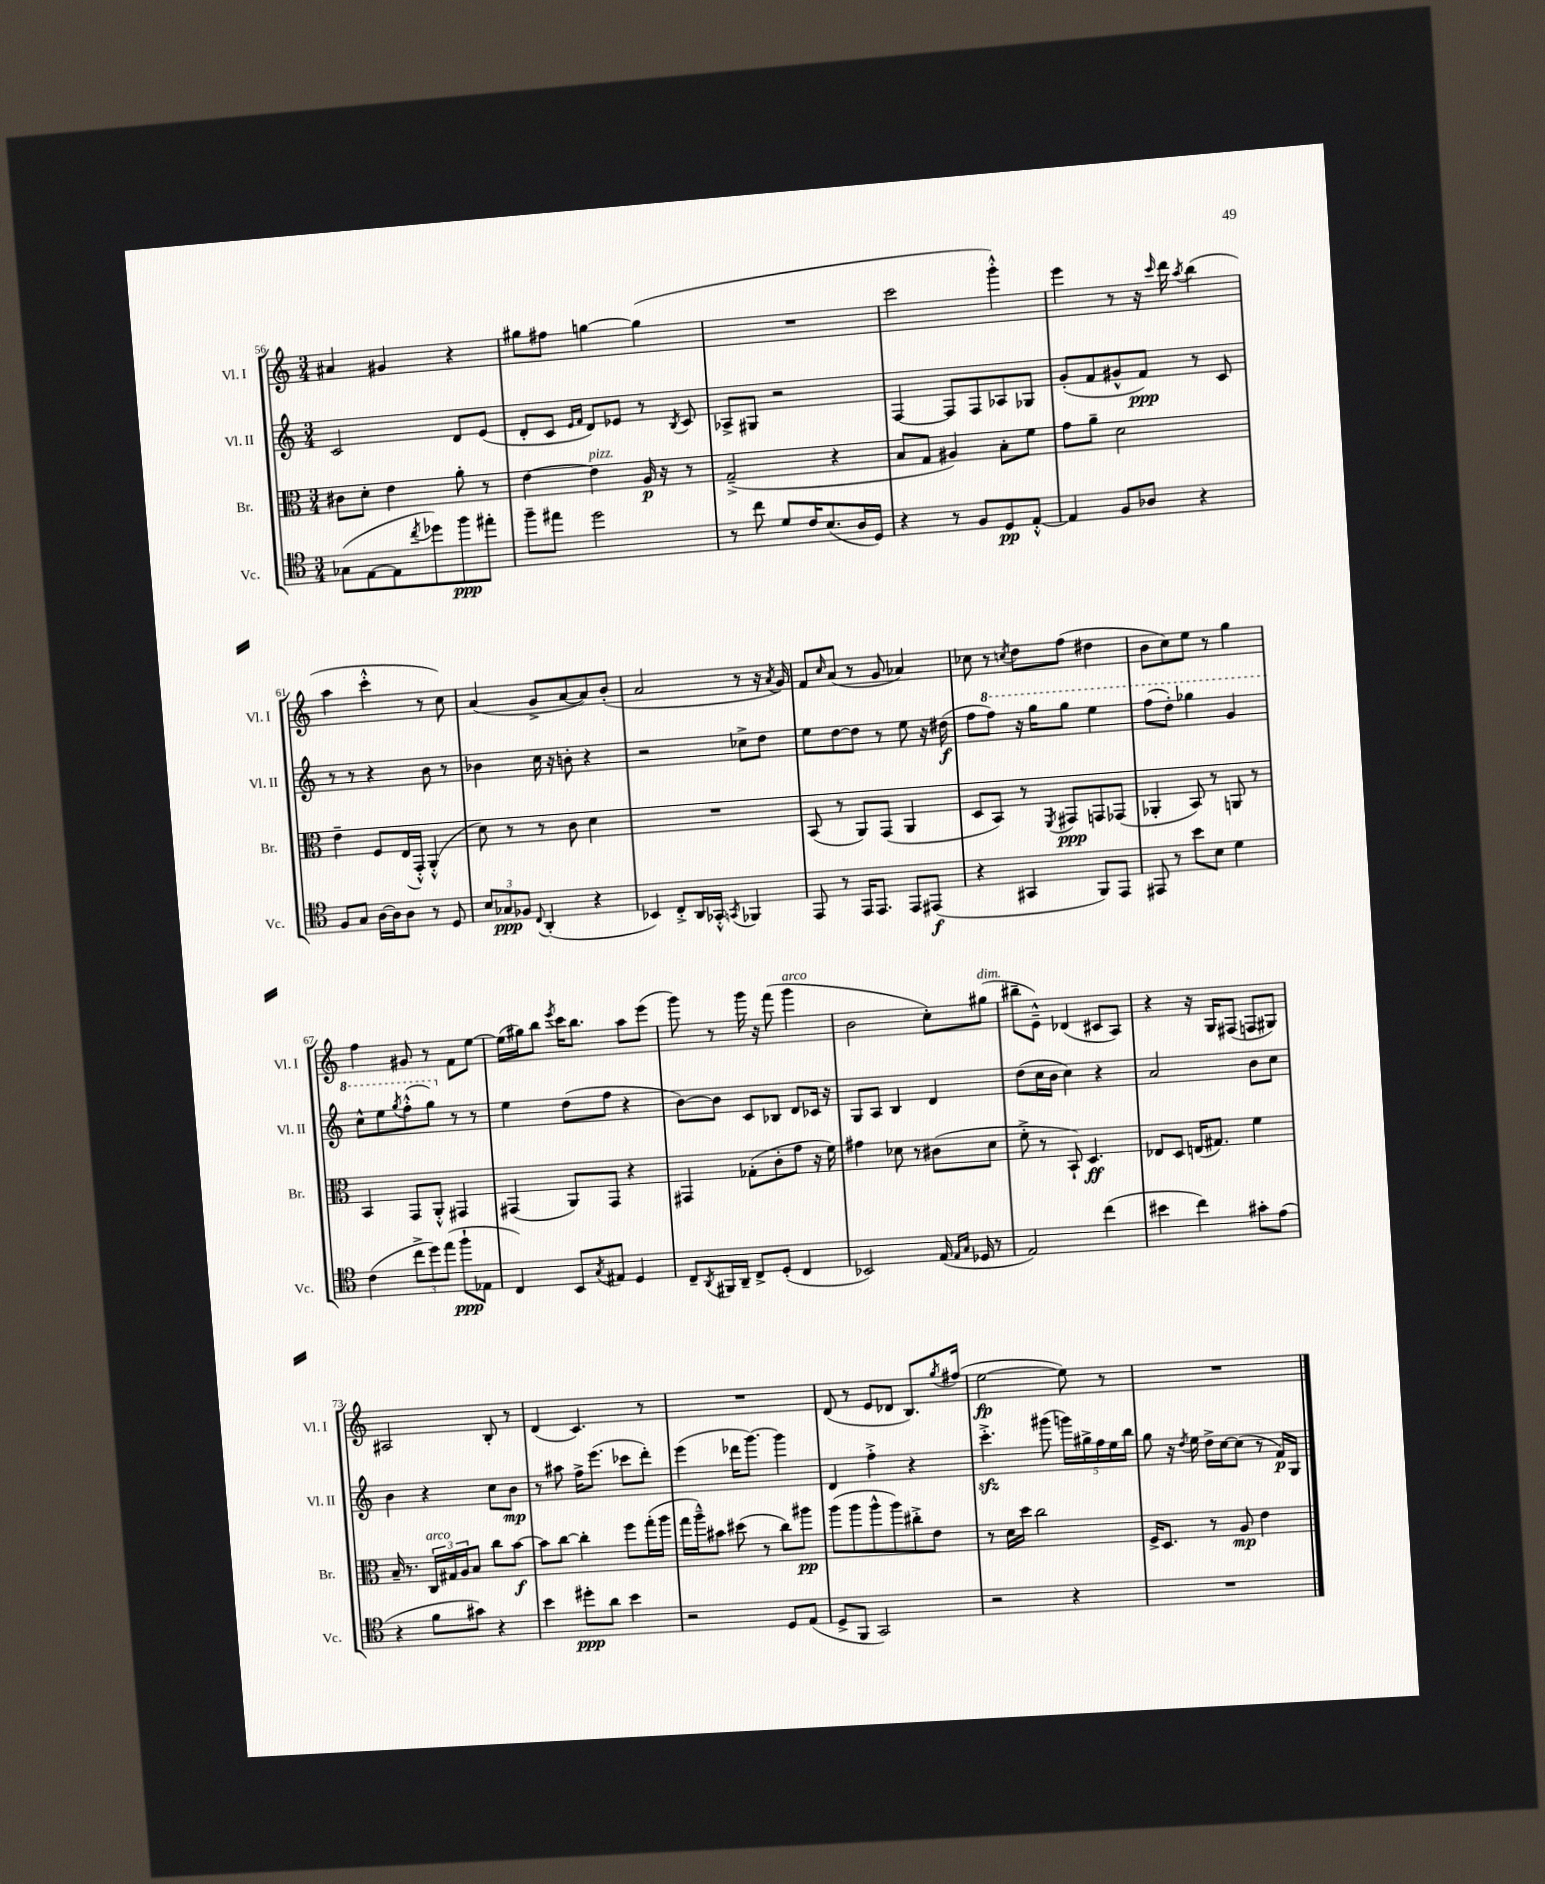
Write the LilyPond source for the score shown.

<<
\new StaffGroup <<
\new Staff = "s0" \with { instrumentName = "Vl. I" shortInstrumentName = "Vl. I" } {
    \clef treble \key c \major \numericTimeSignature \time 3/4
    ais'4 gis'4 r4 |
    gis''8 fis''8 g''4~ g''4( |
    R2. |
    c'''2 g'''4-.-^) |
    e'''4 r8 r16 \grace { c'''16 } d'''16 \acciaccatura { a''8 } b''4( |
    a''4 c'''4-.-^ r8 c''8) |
    a'4( g'8-> a'8~ a'8) b'8-.( |
    a'2 r8 r16 \acciaccatura { a'8 } g'16) |
    f'8 \grace { c''16 } a'8( r8 g'8 aes'4) |
    ces''8 r8 \acciaccatura { c''8 } d''8 f''8( dis''4 |
    b'8 c''8) e''8 r8 g''4 |
    f''4 gis'8 r8 f'8 e''8~ |
    e''16( gis''16) b''8 \acciaccatura { e'''8 } c'''16 b''8. a''8 e'''8( |
    g'''8) r8 g'''16 r16 f'''8( g'''4^\markup { \italic "arco" } |
    b'2 c''8-.) gis''8^\markup { \italic "dim." }( |
    bis''8-- e'8---^) des'4( cis'8 a8) |
    r4 r16 g16 fis8( f8 gis8) |
    ais2 b8-. r8 |
    d'4( c'4.) r8 |
    R2. |
    d'8( r8 e'8 des'8 b8.) \acciaccatura { g''8 } fis''16( |
    e''2~\fp e''8) r8 |
    R2. \bar "|." |
}
\new Staff = "s1" \with { instrumentName = "Vl. II" shortInstrumentName = "Vl. II" } {
    \clef treble \key c \major \numericTimeSignature \time 3/4
    c'2 d'8 e'8( |
    d'8-. c'8 \grace { e'16 f'16 } d'8) ees'8 r8 \acciaccatura { b8 } c'8 |
    aes8-> gis8 r2 |
    f4~ f8 f8 aes8 ges8 |
    g'8-.( f'8 gis'8-^ f'8\ppp) r8 c'8 |
    r8 r8 r4 b'8 r8 |
    bes'4 c''16 r16 b'8-. r4 |
    r2 ces''8-> d''8 |
    e''8 d''8~ d''8 r8 e''8 r16 dis''16\f( |
    f''8 \ottava #1 f'''8) r16 g'''16 g'''8 e'''4 |
    f'''8( d'''8-.) ges'''4 g''4 |
    c'''8-^ e'''8 \acciaccatura { g'''8 } f'''8-.-^( g'''8) \ottava #0 r8 r8 |
    e''4 d''8( f''8 r4 |
    b'8~) b'8 c'8 bes8 d'8 ces'16 r16 |
    g8 a8 b4 d'4 |
    d''8( c''16 b'16 c''4) r4 |
    a'2 b'8 c''8 |
    b'4 r4 c''8 b'8\mp |
    r8 ais''8 f''16-> e'''8.( ces'''8 d'''8-.) |
    e'''4( des'''16 g'''8.~) g'''4 |
    d'4 f''4-.-> r4 |
    c'''4.-.->\sfz gis'''8( \tuplet 5/4 { g'''16) gis''16-> f''16 e''16 b''16 } |
    g''8 r16 \acciaccatura { d''8 } e''16 d''16-> c''16~ c''8( r8 f'16\p) g16 \bar "|." |
}
\new Staff = "s2" \with { instrumentName = "Br." shortInstrumentName = "Br." } {
    \clef alto \key c \major \numericTimeSignature \time 3/4
    cis'8 d'8-. e'4 a'8-. r8 |
    e'4~ e'4^\markup { \italic "pizz." } a16\p r16 r8 |
    g2--->( r4 |
    b8 g8 ais4) b8-. f'8 |
    g'8 a'8-- d'2 |
    e'4-- f8 e16( g,16-.-^) a,4-.-^( |
    d'8) r8 r8 c'8 d'4 |
    R2. |
    b,8( r8 a,8) g,8( a,4 |
    d8 b,8) r8 \acciaccatura { f,8 } gis,8\ppp g,8 ges,8( |
    aes,4-. b,8) r8 a,8 r8 |
    b,4 g,8 a,8-.-^ gis,4 |
    gis,4( a,8) gis,8 r4 |
    gis,4 ges8-.( c'8-. g'8 r16 f'16) |
    gis'4 des'8 r8 cis'8( des'8 |
    f'8-.-> r8 b,8-!) d4.\ff |
    ees8 d8 e16( gis8.) f'4 |
    b16-- r8. \tuplet 3/2 { c16^\markup { \italic "arco" } gis16 a16 } b8 c''8 b'8~\f |
    b'8 c''8~ c''4-. f''8 g''16-.( a''16 |
    g''16 a''16---^) bis'8 dis''8( r8 c''8) ais''8\pp |
    a''8( a''8 a''8-^ a''8) cis''8-.-> e'8 |
    r8 d'16 d''16 c''2 |
    f16-> d8. r8 a8\mp e'4 \bar "|." |
}
\new Staff = "s3" \with { instrumentName = "Vc." shortInstrumentName = "Vc." } {
    \clef tenor \key c \major \numericTimeSignature \time 3/4
    ges8( e8~ e8 \acciaccatura { c''8 } des''8) f''8\ppp eis''8-. |
    f''8-- eis''8 d''2 |
    r8 c''8 d'8 c'16 b8.( a16 d16) |
    r4 r8 f8 d8\pp e8~-.-^ |
    e4 f8 aes8 r4 |
    f8 g8 a16~ a16 a8 r8 d8 |
    \tuplet 3/2 { b8 ges8\ppp fes8 } \appoggiatura { c8 } a,4-.( r4 |
    bes,4) c8-.-> a,16 ges,16-.-^ \acciaccatura { g,8 } fes,4 |
    e,8 r8 e,16 e,8. e,8 eis,8\f( |
    r4 gis,4 f,8) e,8 |
    eis,8 r8 b'8 b8 d'4 |
    c'4( \tuplet 3/2 { c''8-> d''8) e''8( } f''8-!\ppp ees8 |
    c4) b,8 \acciaccatura { g8 } eis8 d4 |
    c8-- \acciaccatura { a,8 } fis,16 a,16-- c8-> d8-.( c4 |
    bes,2) e16( \grace { e16 g16 } des16 r8 |
    e2) c''4( |
    bis'4 c''4) gis'8-. e'8( |
    r4 f'8 gis'8) r4 |
    b'4 dis''8-.\ppp a'8 b'4 |
    r2 d8 e8( |
    d8-> f,8 g,2) |
    r2 r4 |
    R2. \bar "|." |
}
>>
>>
\layout { \context { \Score currentBarNumber = #56 } }
